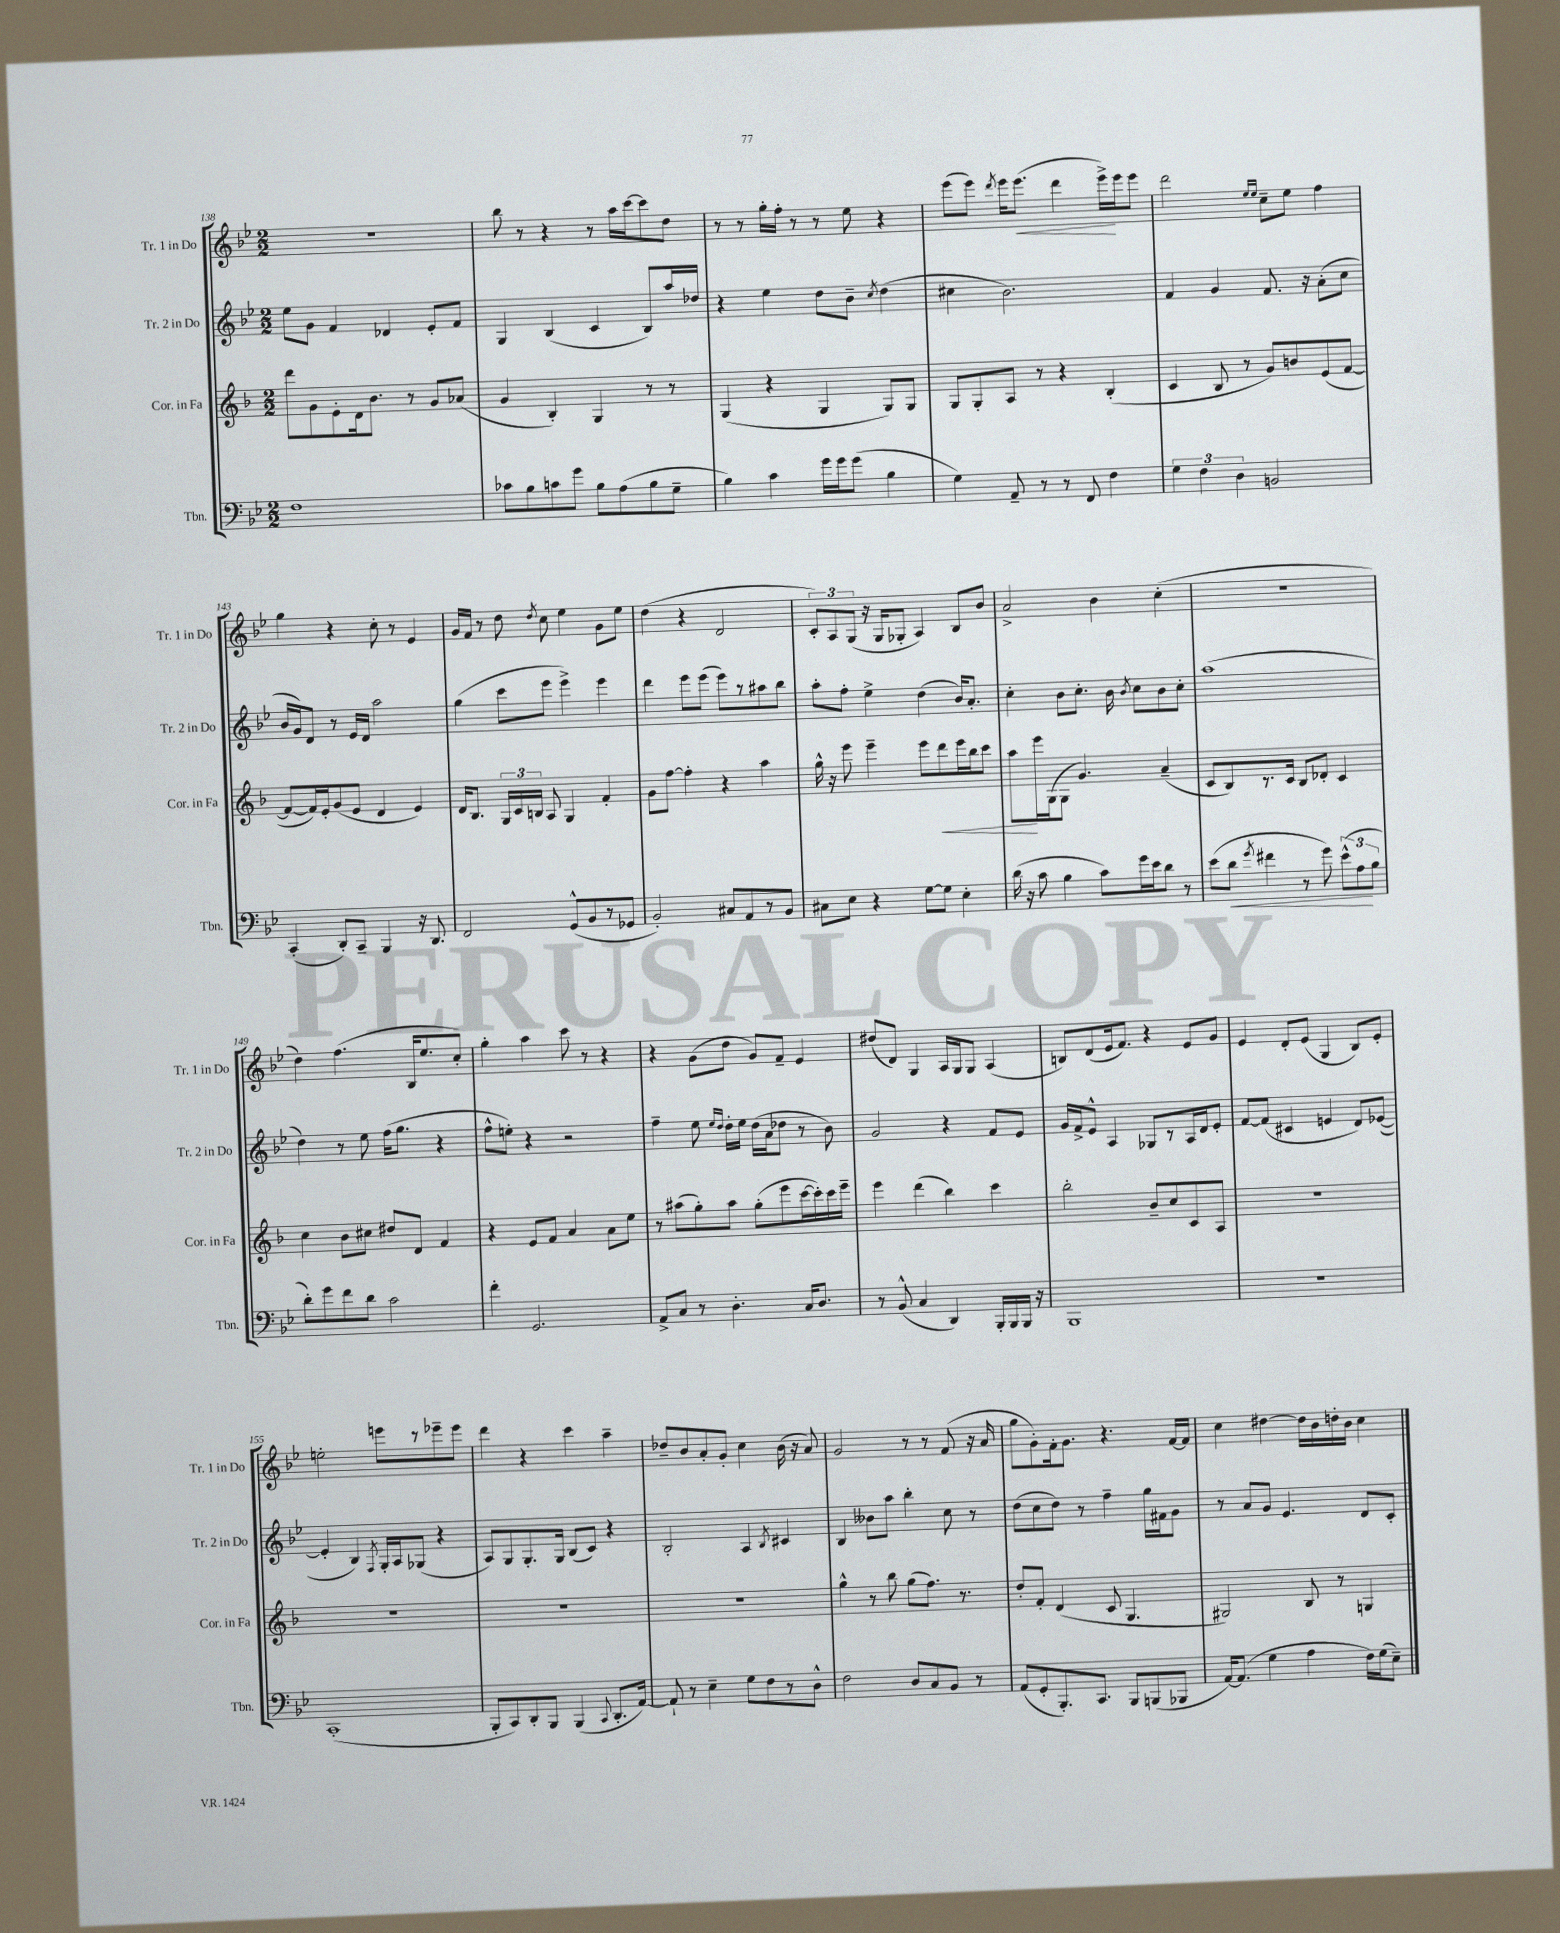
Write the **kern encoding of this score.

**kern	**kern	**kern	**kern
*staff4	*staff3	*staff2	*staff1
*clefF4	*clefG2	*clefG2	*clefG2
*k[b-e-]	*k[b-]	*k[b-e-]	*k[b-e-]
*M2/2	*M2/2	*M2/2	*M2/2
1F	8ddd	8ee-	1r
.	8g	8g	.
.	8e'	4f	.
.	16d	.	.
.	8.b-	.	.
.	.	4d-	.
.	8r	.	.
.	8g	8e-'	.
.	(8a-	8f	.
=	=	=	=
8c-	4g	4G	8bb-
8B-	.	.	8r
8c	4B-')	(4B-	4r
8g	.	.	.
8B-	4G	4c	8r
(8A	.	.	16aa
.	.	.	[16ccc
8B-	8r	8B-)	8ccc]
8G~	8r	16aa	8dd
.	.	16dd-	.
=	=	=	=
4B-)	(4G	4r	8r
.	.	.	8r
4c	4r	4ee-	16gg'
.	.	.	16ff'
.	.	.	8r
16g	4G	8dd	8r
16g	.	.	.
(8g	.	8b-~	8ee-
.	.	8qcc	.
4B-	8G)	(4dd	4r
.	8G	.	.
=	=	=	=
4G)	8G	4cc#	(8eee-
.	8G'	.	8eee-)
.	.	.	8qddd
8AA~	8A	2.b-)	16eee-
.	.	.	(8.eee-
8r	8r	.	.
8r	4r	.	4ddd
8FF	.	.	.
4F	(4B-'	.	16eee-^)
.	.	.	16eee-
.	.	.	8eee-
=	=	=	=
6G	4c	4f	2ddd
6F	.	.	.
.	8B-	4g	.
6D	.	.	.
.	8r	.	.
.	.	.	16qqee-
.	.	.	16qqee-
2BB	8g)	8.f	8cc~
.	8b	.	8ee-
.	.	16r	.
.	(8e	(8a'	4ff
.	[8f	8cc	.
=	=	=	=
(4CC'	8f_	16b-	4gg
.	.	16g)	.
.	16f])	8d	.
.	16e'	.	.
8DD')	(8g	8r	4r
8CC~	8e	16e-	.
.	.	16d	.
4BBB-	4d	2aa	8cc'
.	.	.	8r
16r	4e)	.	4e-
8.DD	.	.	.
=	=	=	=
2FF	16d	(4gg	16g
.	8.B-	.	16f
.	.	.	8r
.	24G	8ccc	8dd
.	24c	.	.
.	24B	.	.
.	.	.	8qdd
.	8A	8eee-	8cc
(8GG^^	4G	4eee-^)	4ee-
8BB-	.	.	.
8r	4f'	4eee-	8g
8GG-	.	.	8ee-
=	=	=	=
2BB-')	8g	4ddd	(4dd
.	[8ff	.	.
.	4ff']	8eee-	4r
.	.	(8eee-	.
8C#	4r	8eee-)	2d
8AA	.	8r	.
8r	4aa	8aa#	.
8BB-	.	8bb-	.
=	=	=	=
8C#	16gg^^	8aa'	12c')
.	16r	.	.
.	.	.	12A
8E-	8eee	8ff'	.
.	.	.	(12G
4r	4eee~	4ee-^	16r
.	.	.	16G
.	.	.	8G-'
[8G	8eee	(4dd	4A)
8G]	8ddd	.	.
4E-'	16eee	16b-)	8B-
.	16bb-	8.a'	.
.	8ccc	.	8b-
=	=	=	=
(16d	8aa	4cc'	2a^
16r	.	.	.
8c	16eee	.	.
.	(16G	.	.
4B-	8G	8b-	.
.	4.g)	8.cc'	.
8c)	.	.	4b-
.	.	16b-	.
.	.	8qb-	.
16g	.	8cc	.
16e-	.	.	.
8d	(4a~	8b-	(4cc'
8r	.	8cc'	.
=	=	=	=
(8e-	8c	(1aa	1r
8d	8B-)	.	.
8qg	.	.	.
4f#	8.r	.	.
.	16c	.	.
8r	8B-	.	.
8g)	8d-'	.	.
(12e-^^	4c	.	.
12A	.	.	.
12B-	.	.	.
=	=	=	=
8d')	4cc	4dd)	4dd)
8g	.	.	.
8f	8b-	8r	(4.ff
8d	8cc#	8ee-	.
2c	8dd#	(16ff	.
.	.	8.gg	.
.	8d	.	16B-
.	.	.	8.ee-
.	4f	4r	.
.	.	.	8cc')
=	=	=	=
4f'	4r	8ff^^	4gg'
.	.	8ee')	.
2.GG	8e	4r	4aa
.	8f	.	.
.	4a	2r	8ccc
.	.	.	8r
.	8a	.	4r
.	8ee	.	.
=	=	=	=
8AA^	8r	4ff~	4r
8C	(8aa#	.	.
8r	8gg')	8ee-	(8g
.	.	16qqee-	.
.	.	16qqdd	.
4.D'	8aa#	16dd'	8dd
.	.	16ee-	.
.	(8gg'	(16dd	8g)
.	.	16a	.
.	8eee	8dd-	8f~
16C	[16ccc	8r	4e-
8.D	16ccc'])	.	.
.	16ccc	8b-)	.
.	16eee~	.	.
=	=	=	=
8r	4eee	2g	(8dd#
(8BB-^^	.	.	8d)
4C	(4ddd	.	4G
4DD)	4bb-)	4r	16A
.	.	.	16G
.	.	.	8G
16BBB-'	4ccc	8f	(4A
16BBB-	.	.	.
16BBB-	.	8e-	.
16r	.	.	.
=	=	=	=
1BBB-	2bb-'	16g	8B)
.	.	16f^	.
.	.	8e-^^	(8d
.	.	4A	16e-
.	.	.	8.f)
.	8b-~	8G-	4r
.	8cc	8r	.
.	8c	16A	8e-
.	.	16d	.
.	8A	8e-'	8g
=	=	=	=
1r	1r	[8f	4e-
.	.	(8f]	.
.	.	4c#	8d'
.	.	.	(8e-
.	.	4e	4G
.	.	8d)	8B-)
.	.	([8e-	8e-'
=	=	=	=
(1CC'	1r	4e-']	2ee'
.	.	4B-)	.
.	.	8qF	.
.	.	16G'	8eee
.	.	16A	.
.	.	(8G-	8r
.	.	4r	8eee-~
.	.	.	8eee-
=	=	=	=
8BBB-'	1r	8A)	4ddd
8CC)	.	8G	.
8DD'	.	8.G'	4r
8BBB-	.	.	.
.	.	16G	.
(4BBB-	.	(8B-	4ccc
.	.	8c)	.
8qqCC	.	.	.
8.DD'	.	4r	4aa~
[16AA)	.	.	.
=	=	=	=
8AA`]	1r	2B-'	8dd-~
8r	.	.	8b-
4E-~	.	.	8a'
.	.	.	8g'
8G	.	4A	4cc
8F	.	.	.
.	.	8qB-	.
8r	.	4c#	(16b-
.	.	.	16r
8D^^	.	.	8a)
=	=	=	=
2F	4gg^^	4B-	2g
.	8r	8b--	.
.	8bb-	8aa	.
8D	(8gg	4bb-'	8r
8C	8.ff)	.	8r
8BB-	.	8cc	(8f
.	8.r	.	.
8r	.	8r	16r
.	.	.	16a
=	=	=	=
(8AA	8dd'	(8dd	8gg
8GG'	8f'	8cc	8g')
8.BBB-')	(4d	8dd)	16f'
.	.	.	8.g
.	.	8r	.
8.CC	.	.	.
.	8c	4ff~	4.r
8BBB-	4.G	.	.
(8BBB	.	16gg	.
.	.	16f#	.
8BBB-	.	8g	[16f
.	.	.	16f]
=	=	=	=
[16AA)	2G#)	8r	4cc
(8.AA]	.	.	.
.	.	8a	.
4G	.	8g	[4dd#
.	.	4.e-	.
4A	8B-	.	16dd#]
.	.	.	16b-
.	8r	.	16dd'
.	.	.	16b-
16F)	4G	8d	4cc
(16G	.	.	.
8E-~)	.	8c'	.
==	==	==	==
*-	*-	*-	*-
